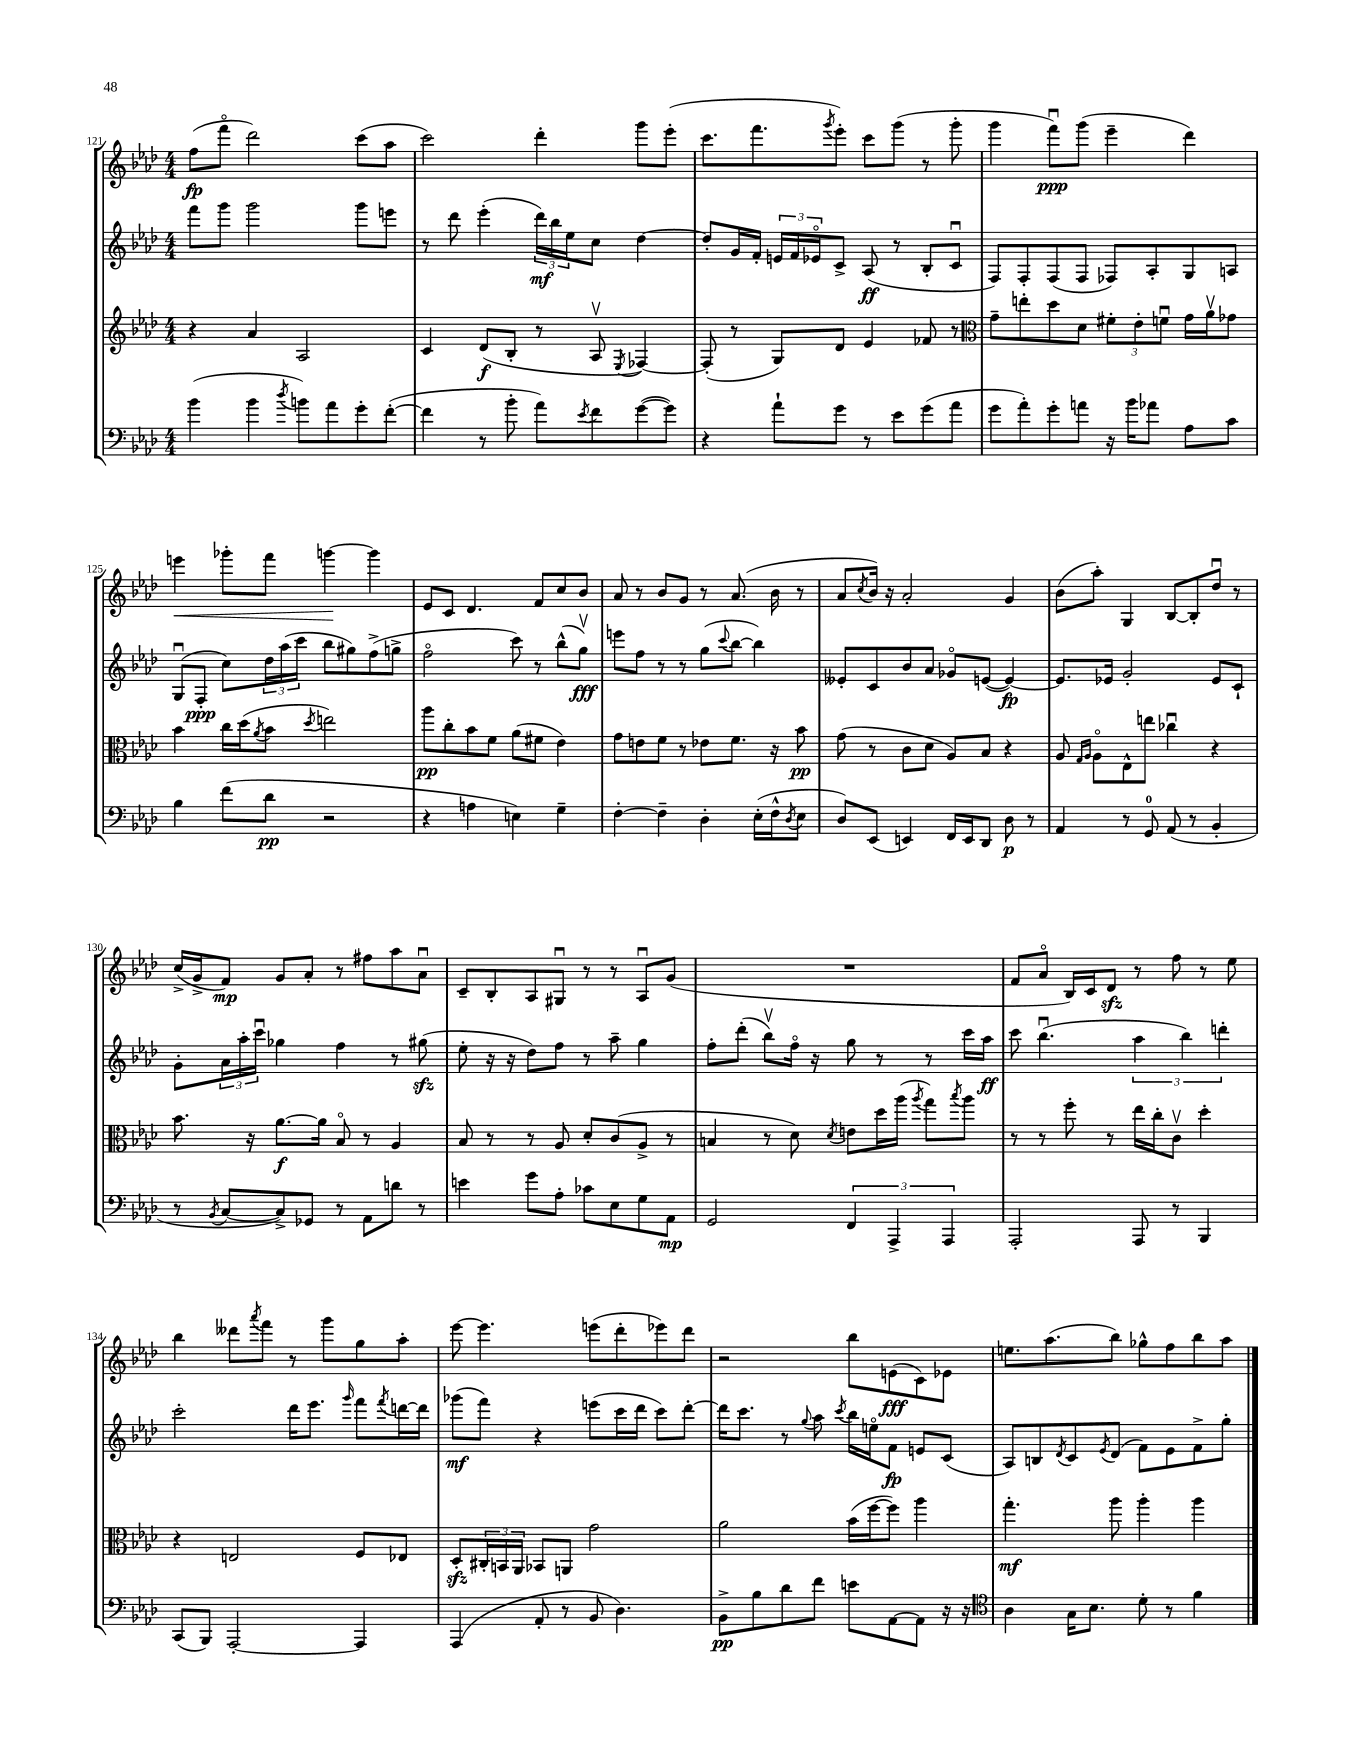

**kern	**dynam	**kern	**dynam	**kern	**dynam	**kern	**dynam
*part4	*part4	*part3	*part3	*part2	*part2	*part1	*part1
*staff4	*staff4	*staff3	*staff3	*staff2	*staff2	*staff1	*staff1
*clefF4	*	*clefG2	*	*clefG2	*	*clefG2	*
*k[b-e-a-d-]	*	*k[b-e-a-d-]	*	*k[b-e-a-d-]	*	*k[b-e-a-d-]	*
*M4/4	*	*M4/4	*	*M4/4	*	*M4/4	*
=121	=121	=121	=121	=121	=121	=121	=121
(4b-\	.	4r	.	8fff\L	.	(8ff\L	fp
.	.	.	.	8ggg\J	.	8fff\J	.
4b-\	.	4a-/	.	2ggg\	.	2ddd-\)	.
8qdd-/	.	.	.	.	.	.	.
8bn\L)	.	2A-/	.	.	.	.	.
8a-\	.	.	.	.	.	.	.
8g'\	.	.	.	8ggg\L	.	(8ccc\L	.
([8f'\J	.	.	.	8eeen\J	.	8aa-\J	.
=122	=122	=122	=122	=122	=122	=122	=122
4f\]	.	4c/	.	8r	.	2ccc\)	.
.	.	.	.	8ddd-\	.	.	.
8r	.	(8d-/L	f	(4eee-'\	.	.	.
8b-'\	.	8B-'/J	.	.	.	.	.
8a-\L)	.	8r	.	24ddd-\LL)	mf	4ddd-'\	.
.	.	.	.	24bb-\	.	.	.
.	.	.	.	24ee-\J	.	.	.
8qe-/	.	.	.	.	.	.	.
8f\	.	8A-v/	.	8cc\J	.	.	.
.	.	8qE-/	.	.	.	.	.
([8g\	.	[4F-X/)	.	[4dd-\	.	8ggg\L	.
8g\J])	.	.	.	.	.	(8eee-'\J	.
=123	=123	=123	=123	=123	=123	=123	=123
4r	.	(8F-'/]	.	8dd-'/L]	.	8.ccc\L	.
.	.	8r	.	16g/L	.	.	.
.	.	.	.	16f'/JJ	.	8.fff\	.
8a-`\L	.	8G/L)	.	24en/LL	.	.	.
.	.	.	.	24f/	.	.	.
.	.	.	.	24e-X/J	.	.	.
.	.	.	.	.	.	8qggg/	.
8g\J	.	8d-/J	.	8c^/J	.	8eee-'\J)	.
8r	.	4e-/	.	(8A-/	ff	8ccc\L	.
8e-\L	.	.	.	8r	.	(8ggg\J	.
(8g\	.	8f-X/	.	8B-'/L	.	8r	.
8a-\J	.	8r	.	8cu/J	.	8ggg'\	.
=124	=124	=124	=124	=124	=124	=124	=124
*	*	*clefC3	*	*	*	*	*
8g\L	.	8g~\L	.	8F/L)	.	4ggg\	.
8a-'\)	.	8een'\	.	8F'/	.	.	.
8g'\	.	8dd-\	.	(8F/	.	8fffu\L)	ppp
8an\J	.	8d-\J	.	8F/J	.	(8ggg\J	.
16r	.	12f#X'\L	.	8F-X/L)	.	4eee-~\	.
16b-\KL	.	.	.	.	.	.	.
.	.	12e-'\	.	.	.	.	.
8a-X\J	.	.	.	8A-'/	.	.	.
.	.	12fnu\J	.	.	.	.	.
8A-\L	.	16g\LL	.	8G/	.	4ddd-\)	.
.	.	16a-v\J	.	.	.	.	.
8c\J	.	8g-X\J	.	8An/J	.	.	.
!!LO:LB:g=z
=125	=125	=125	=125	=125	=125	=125	=125
!	!	!	!	!	!	!	!LO:HP:b
4B-\	.	4b-\	.	(8Gu/L	.	4eeen\	<
.	.	.	.	8F'/J	ppp	.	.
(8f\L	.	16cc\LL	.	8cc\L)	.	8ggg-X'\L	.
.	.	(16dd-\J	.	.	.	.	.
.	.	8qa-/	.	.	.	.	.
8d-\J	pp	8b-\J	.	24dd-\L	.	8fff\J	.
.	.	.	.	(24aa-\	.	.	.
.	.	.	.	24ccc\JJ	.	.	.
.	.	8qdd-/	.	.	.	.	.
2r	.	2een\)	.	8bb-\L	.	[4gggn\	.
.	.	.	.	8gg#X\)	.	.	.
.	.	.	.	(8ff^\	.	4ggg\]	[
.	.	.	.	8ggn^\J	.	.	.
=126	=126	=126	=126	=126	=126	=126	=126
4r	.	8aa-\L	pp	2ff\	.	8e-/L	.
.	.	8cc'\	.	.	.	8c/J	.
4An\	.	8b-\	.	.	.	4.d-/	.
.	.	8f\J	.	.	.	.	.
4En\)	.	(8a-\L	.	8ccc\)	.	.	.
.	.	8f#X\J	.	8r	.	8f/L	.
4G~\	.	4e-\)	.	(8bb-^^\L	.	8cc/	.
.	.	.	.	8ggv\J)	fff	8b-/J	.
=127	=127	=127	=127	=127	=127	=127	=127
[4F'\	.	8g\L	.	8eeen\L	.	8a-/	.
.	.	8en\	.	8ff\J	.	8r	.
4F~\]	.	8f\J	.	8r	.	8b-/L	.
.	.	8r	.	8r	.	8g/J	.
4D-'\	.	8e-X\L	.	(8gg\L	.	8r	.
.	.	.	.	8qqccc/	.	.	.
.	.	8.f\J	.	[8bb-\J	.	(8.a-/	.
(16E-'\LL	.	.	.	4bb-\])	.	.	.
16F^^\J	.	16r	.	.	.	16b-\	.
8qD-/	.	.	.	.	.	.	.
8E-\J	.	8b-\	pp	.	.	8r	.
=128	=128	=128	=128	=128	=128	=128	=128
8D-/L)	.	(8g\	.	8e--X'/L	.	8a-/L	.
.	.	.	.	.	.	8qcc/	.
(8EE-/J	.	8r	.	8c/	.	16b-/Jk)	.
.	.	.	.	.	.	16r	.
4EEn/)	.	8c\L	.	8b-/	.	2a-'/	.
.	.	8d-\J	.	8a-/J	.	.	.
16FF/LL	.	8A-/L)	.	8g-X/L	.	.	.
16EE/J	.	.	.	.	.	.	.
8DD-/J	.	8B-/J	.	([8en/J	.	.	.
8D-\	p	4r	.	4e/_)	fp	4g/	.
8r	.	.	.	.	.	.	.
=129	=129	=129	=129	=129	=129	=129	=129
4AA-/	.	8A-/	.	8.e/L]	.	(8b-\L	.
.	.	16qqG/LL	.	.	.	.	.
.	.	16qqA-/JJ	.	.	.	.	.
.	.	8A-\L	.	.	.	8aa-'\J)	.
.	.	.	.	16e-X/Jk	.	.	.
8r	.	8E-^^\	.	2g'/	.	4G/	.
8GG/	.	8een\J	.	.	.	.	.
(8AA-/	.	4cc-Xu\	.	.	.	[8B-/L	.
8r	.	.	.	.	.	8B-'/]	.
4BB-'/	.	4r	.	8e-/L	.	8dd-u/J	.
.	.	.	.	8c`/J	.	8r	.
!!LO:LB:g=z
=130	=130	=130	=130	=130	=130	=130	=130
8r	.	8.b-\	.	8g'\L	.	(16cc^/LL	.
.	.	.	.	.	.	16g^/J	.
8qBB-/	.	.	.	.	.	.	.
[8C/L	.	.	.	24a-\L	.	8f/J)	mp
.	.	.	.	24aa-'\	.	.	.
.	.	16r	.	.	.	.	.
.	.	.	.	24cccu\JJ	.	.	.
8C^/])	.	[8.a-\L	f	4gg-X\	.	8g/L	.
8GG-X/J	.	.	.	.	.	8a-'/J	.
.	.	16a-\Jk]	.	.	.	.	.
8r	.	8B-/	.	4ff\	.	8r	.
8AA-\L	.	8r	.	.	.	8ff#X\L	.
8dn\J	.	4A-/	.	8r	.	8aa-\	.
8r	.	.	.	(8gg#Xzz\	.	8a-u\J	.
=131	=131	=131	=131	=131	=131	=131	=131
4en\	.	8B-/	.	8ee-'\	.	8c~/L	.
.	.	8r	.	16r	.	8B-'/	.
.	.	.	.	16r	.	.	.
8g\L	.	8r	.	8dd-\L)	.	8A-/	.
8A-'\J	.	8A-/	.	8ff\J	.	8G#Xu/J	.
8c-X\L	.	8d-'/L	.	8r	.	8r	.
8E-\	.	(8c/	.	8aa-~\	.	8r	.
8G\	.	8A-^/J	.	4gg\	.	8A-u/L	.
8AA-\J	mp	8r	.	.	.	(8g/J	.
=132	=132	=132	=132	=132	=132	=132	=132
2GG/	.	4Bn/	.	8ff'\L	.	1r	.
.	.	.	.	(8ddd-'\J	.	.	.
.	.	8r	.	8bb-v\L)	.	.	.
.	.	8d-\)	.	16ff\Jk	.	.	.
.	.	.	.	16r	.	.	.
.	.	8qd-/	.	.	.	.	.
6FF/	.	8en\L	.	8gg\	.	.	.
.	.	16dd-\L	.	8r	.	.	.
6AAA-^/	.	.	.	.	.	.	.
.	.	(16aa-\JJ	.	.	.	.	.
.	.	8qaa-/	.	.	.	.	.
.	.	8gg\L)	.	8r	.	.	.
6AAA-/	.	.	.	.	.	.	.
.	.	8qbb-/	.	.	.	.	.
.	.	8aa-\J	.	16ccc\LL	.	.	.
.	.	.	.	16aa-\JJ	ff	.	.
=133	=133	=133	=133	=133	=133	=133	=133
2AAA-'/	.	8r	.	8ccc\	.	8f/L	.
.	.	8r	.	(4.bb-u\	.	8a-/J	.
.	.	8ff'\	.	.	.	16B-/LL)	.
.	.	.	.	.	.	16c/J	.
.	.	8r	.	.	.	8d-zz/J	.
8AAA-/	.	16ee-\LL	.	6aa-\	.	8r	.
.	.	16cc'\J	.	.	.	.	.
8r	.	8cv\J	.	.	.	8ff\	.
.	.	.	.	6bb-\)	.	.	.
4BBB-/	.	4dd-'\	.	.	.	8r	.
.	.	.	.	6dddn'\	.	.	.
.	.	.	.	.	.	8ee-\	.
!!LO:LB:g=z
=134	=134	=134	=134	=134	=134	=134	=134
(8CC/L	.	4r	.	2ccc'\	.	4bb-\	.
8BBB-/J)	.	.	.	.	.	.	.
[2AAA-'/	.	2En/	.	.	.	8ddd--X\L	.
.	.	.	.	.	.	8qaaa-/	.
.	.	.	.	.	.	8fff\J	.
.	.	.	.	16ddd-\KL	.	8r	.
.	.	.	.	8.eee-\J	.	.	.
.	.	.	.	.	.	8ggg\L	.
.	.	.	.	16qqggg/	.	.	.
4AAA-/]	.	8F/L	.	8fff\L	.	8gg\	.
.	.	.	.	8qfff/	.	.	.
.	.	8E-X/J	.	[16dddn\L	.	8aa-'\J	.
.	.	.	.	16ddd\JJ]	.	.	.
=135	=135	=135	=135	=135	=135	=135	=135
(4AAA-/	.	8D-zz'/L	.	(8ggg-X\L	mf	[8eee-\	.
.	.	24C#X'/L	.	8fff\J)	.	4.eee-\]	.
.	.	24BBn/	.	.	.	.	.
.	.	24AA-/JJ	.	.	.	.	.
8AA-'/	.	8BB-X/L	.	4r	.	.	.
8r	.	8AAn/J	.	.	.	.	.
8BB-/	.	2g\	.	(8eeen\L	.	(8eeen\L	.
4.D-\)	.	.	.	16ccc\L	.	8ddd-'\	.
.	.	.	.	16ddd-\JJ	.	.	.
.	.	.	.	8ccc\L)	.	8eee-X\)	.
.	.	.	.	[8ddd-'\J	.	8ddd-\J	.
=136	=136	=136	=136	=136	=136	=136	=136
8BB-^\L	pp	2a-\	.	16ddd-\KL]	.	2r	.
.	.	.	.	8.ccc\J	.	.	.
8B-\	.	.	.	.	.	.	.
8d-\	.	.	.	8r	.	.	.
.	.	.	.	8qqgg/	.	.	.
8f\J	.	.	.	8aa-\	.	.	.
.	.	.	.	8qccc/	.	.	.
8en\L	.	(16b-\LL	.	16bb-\LL	.	8bb-\L	.
.	.	[16ff\J	.	16een\J	.	.	.
[8AA-\	.	8ff\J])	.	8f\J	fp	(8en\	fff
8AA-\J]	.	4aa-\	.	8en/L	.	8c\)	.
16r	.	.	.	(8c/J	.	8e-X\J	.
16r	.	.	.	.	.	.	.
=137	=137	=137	=137	=137	=137	=137	=137
*clefC4	*	*	*	*	*	*	*
4A-\	.	4.gg'\	mf	8A-/L)	.	8.een\L	.
.	.	.	.	8Bn/	.	.	.
.	.	.	.	.	.	(8.aa-\	.
.	.	.	.	8qd-/	.	.	.
16G\KL	.	.	.	8c/	.	.	.
8.B-\J	.	.	.	.	.	.	.
.	.	.	.	8qe-/	.	.	.
.	.	8aa-\	.	(8d-/J	.	8bb-\J)	.
8d-'\	.	4aa-'\	.	8f\L)	.	8gg-X^^\L	.
8r	.	.	.	8e-\	.	8ff\	.
4f\	.	4aa-\	.	8f^\	.	8bb-\	.
.	.	.	.	8gg'\J	.	8aa-\J	.
==	==	==	==	==	==	==	==
*-	*-	*-	*-	*-	*-	*-	*-
